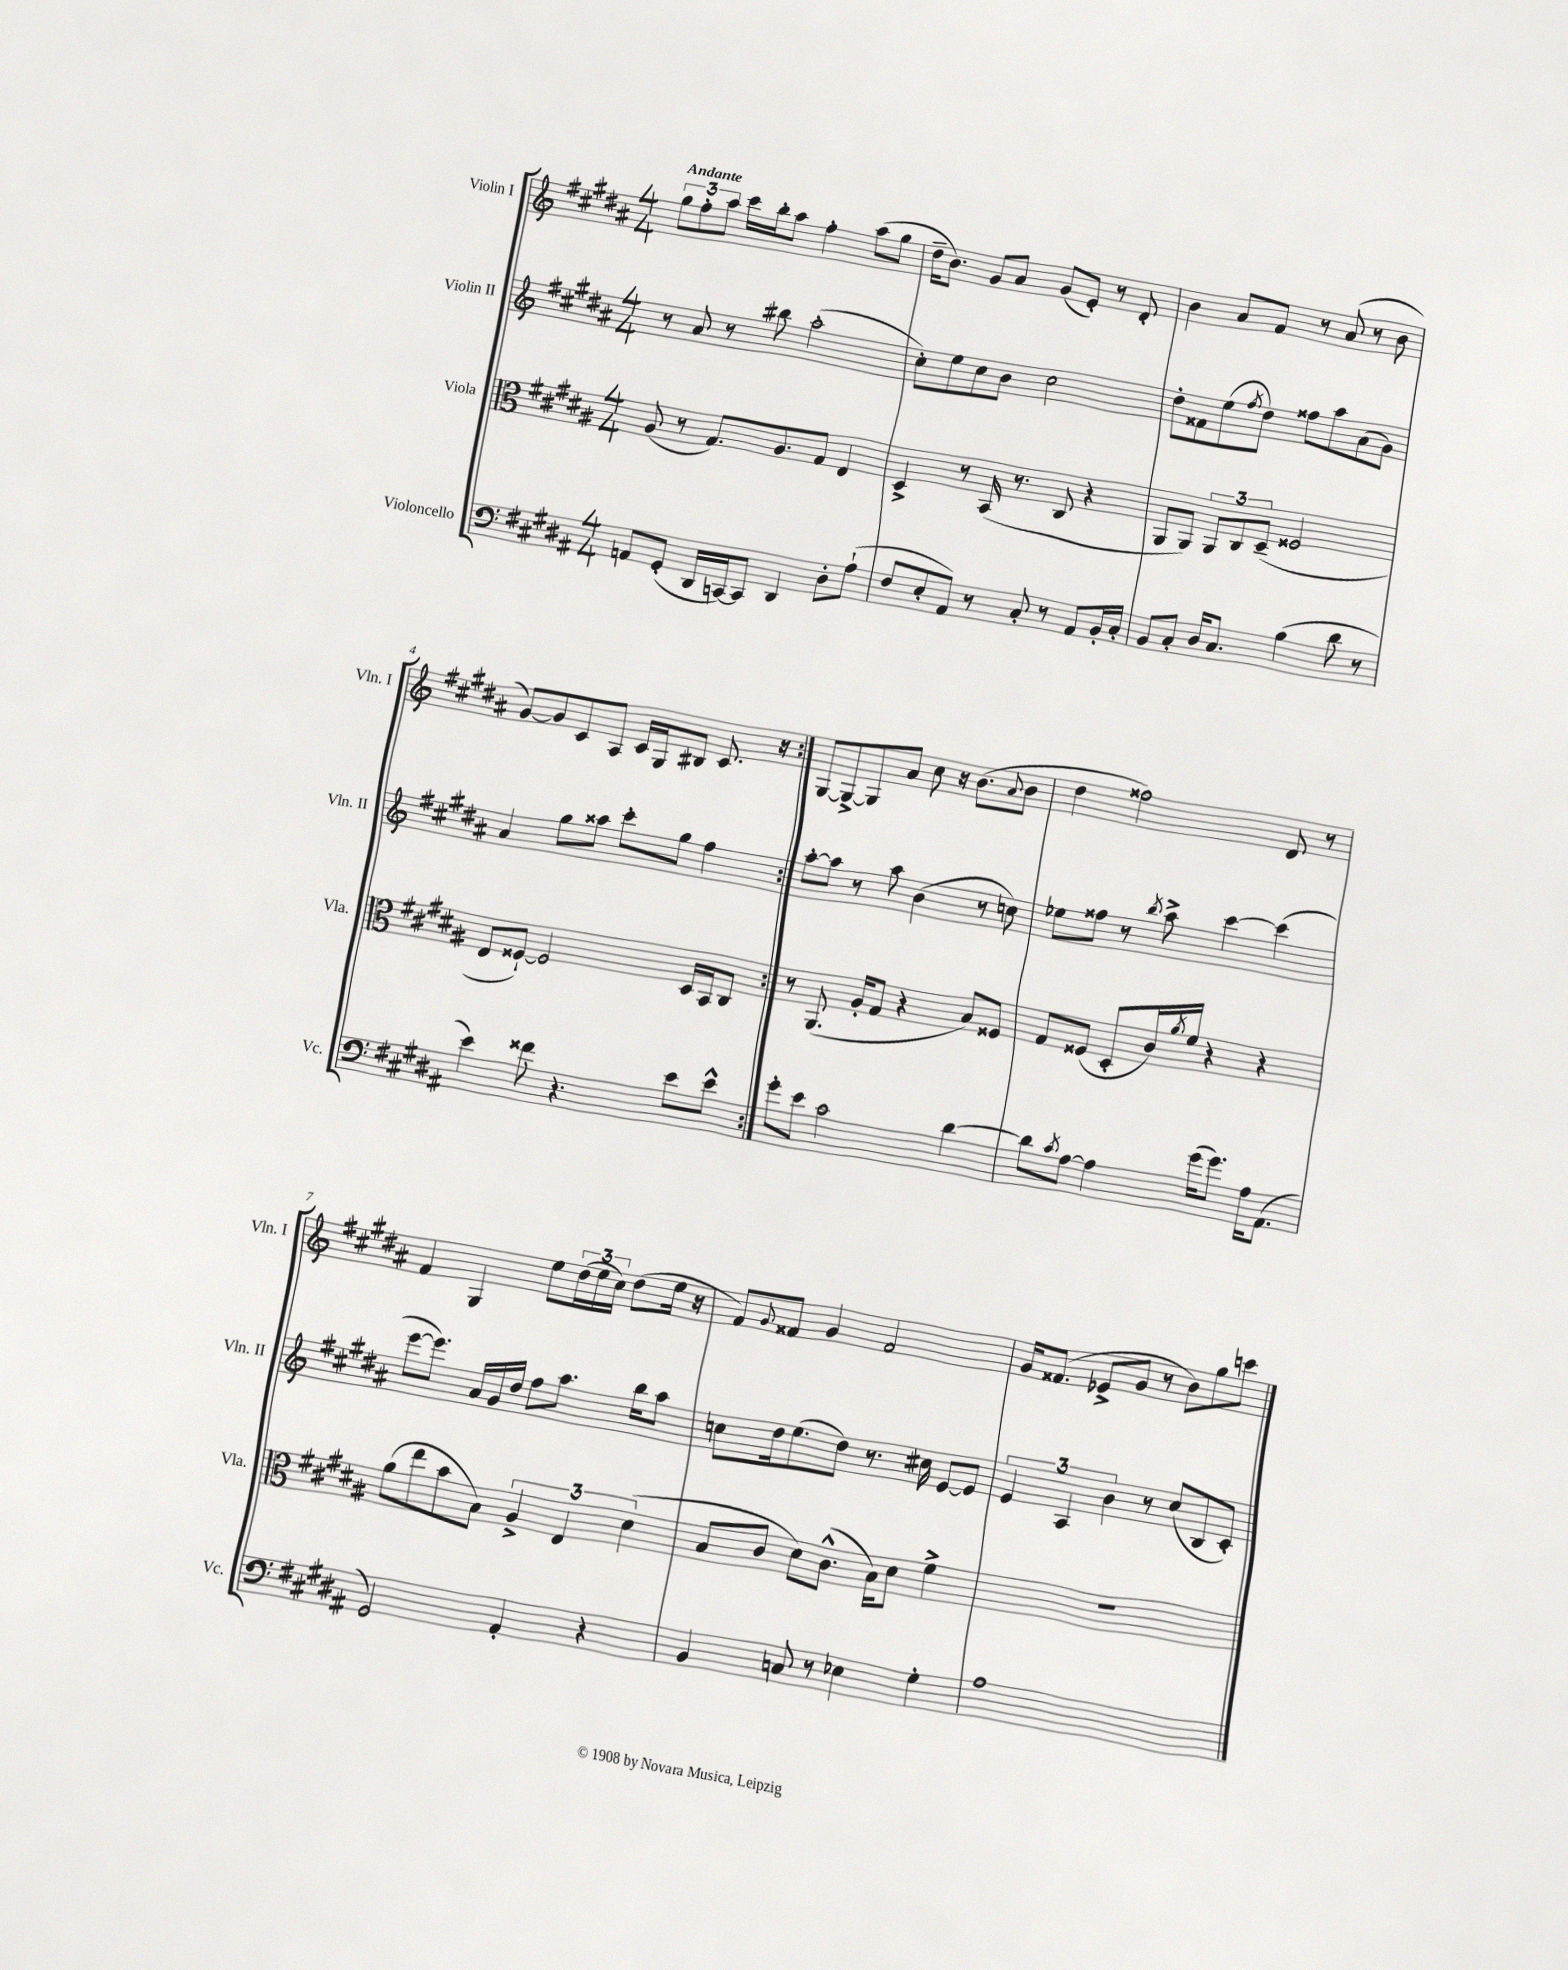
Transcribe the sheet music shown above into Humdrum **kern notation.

**kern	**kern	**kern	**kern
*part4	*part3	*part2	*part1
*staff4	*staff3	*staff2	*staff1
*I"Violoncello	*I"Viola	*I"Violin II	*I"Violin I
*I'Vc.	*I'Vla.	*I'Vln. II	*I'Vln. I
*clefF4	*clefC3	*clefG2	*clefG2
*k[f#c#g#d#a#]	*k[f#c#g#d#a#]	*k[f#c#g#d#a#]	*k[f#c#g#d#a#]
*M4/4	*M4/4	*M4/4	*M4/4
=1	=1	=1	=1
!	!	!	!LO:TX:a:B:t=Andante
8AAn/L	(8A#/	8r	12gg#\L
.	.	.	12ff#'\
(8GG#'/J	8r	8a#/	.
.	.	.	12aa#\J
16DD#/LL	8.G#/L)	8r	16ccc#\LL
[16CCn/J)	.	.	16bb'\J
8CC/J]	.	8bb#X\	8aa#\J
.	8.A#/	.	.
4DD#/	.	(2aa#'\	4ff#'\
.	8G#/J	.	.
8D#'\L	4E/	.	(8aa#\L
(8A#`\J	.	.	8gg#\J
=2	=2	=2	=2
8F#/L	4D#^/	8cc#'\L)	16dd#~\KL
.	.	.	8.b\J)
8E'/	.	8ee\	.
8AA#/J)	8r	8cc#\	8g#/L
8r	(16BB/	8b\J	8a#/J
.	8.r	.	.
8C#'/	.	2cc#\	(8g#/L
8r	8C#/	.	8e'/J)
8AA#/L	4r	.	8r
16BB'/L	.	.	8d#'/
16C#'/JJ	.	.	.
=3	=3	=3	=3
8BB/L	8AA#/L	8dd#'\L	4b\
8C#'/J	8AA#/J)	8f##X\	.
16D#/KL	12AA#/L	(8ee\	8a#/L
8.C#/J	.	.	.
.	12C#/	.	.
.	.	8qff#/	.
.	.	8dd#\J)	8f#/J
.	(12D#~/J	.	.
(4B\	2F##X/	8ff##X\L	8r
.	.	8aa#\	(8a#/
8d#\	.	(8a#\	8r
8r	.	8g#\J)	8b\
!!LO:LB:g=z
=4	=4	=4	=4
4e\)	8E/L	4a#/	[8g#/L)
.	[8F##X`/J)	.	8g#/]
8f##X\	2F##/]	8gg#\L	8c#/
4.r	.	8aa##X\J	8A#/J
.	.	8ccc#'\L	16c#/LL
.	.	.	16G#/J
.	.	8gg#\J	8B#X/J
8e\L	16D#/LL	4ff#\	8.c#/
.	16BB/J	.	.
8e^^\J	8C#/J	.	.
.	.	.	16r
=5:|!	=5:|!	=5:|!	=5:|!
8g#'\L	8r	[8aa#'\L	[8G#/L
8e\J	(8.AA#/	8aa#\J]	8G#^/_
2c#\	.	8r	8G#/]
.	16A#'/KL	.	.
.	8G#/J	8aa#\	8a#/J
.	4r	(4b\	8cc#\
.	.	.	16r
.	.	.	(8.b\L
[4d#\	8B/L)	8r	.
.	.	.	8qqa#/
.	8F##X/J	8ccn\)	8b\J
=6	=6	=6	=6
8d#\L]	8G#/L	8ee-X\L	4dd#\
8qc#/	.	.	.
[8A#\J	(8F##X/J	8ff##X\J	.
4A#\]	8D#'/L	8r	2ff##X\)
.	.	8qbb/	.
.	16c#/L)	8aa#^\	.
.	8qa#/	.	.
.	16f#/JJ	.	.
(16g#\KL	4r	[4ccc#\	.
8.g#\J)	.	.	.
16A#\KL	4r	(4ccc#\]	8d#/
(8.AA#\J	.	.	.
.	.	.	8r
!!LO:LB:g=z
=7	=7	=7	=7
2GG#/)	(8a#\L	[8eee\L	4f#/
.	8ee\	8.eee\J])	.
.	8b\	.	4G#/
.	.	16a#/LL	.
.	8B\J)	16g#/	.
.	.	16dd#/JJ	.
4AA#'/	6A#^/	8ff#\L	8ee\L
.	.	8.aa#\J	(24dd#\L
.	6E/	.	24ee\
.	.	.	24cc#\JJ)
4r	.	.	(8dd#\L
.	.	16bb\KL	.
.	(6d#\	.	.
.	.	8aa#\J	16ee\Jk
.	.	.	16r
=8	=8	=8	=8
4BB/	8B/L	8ccn\L	8f#/L)
.	.	.	8qqg#/
.	8c#/J	16dd#\k	8f##X/J
.	.	(8.ee\	.
8Cn/	8d#\L)	.	4g#/
8r	(8.c#^^\J	8dd#\J)	.
4E-X\	.	8.r	2f##/
.	16B\KL)	.	.
.	8d#\J	.	.
.	.	16cc#X\	.
4G#'\	4f#^\	[8e/L	.
.	.	8e/J]	.
=9	=9	=9	=9
1A#	1r	6e/	16g#/KL
.	.	.	(8.f##X/J
.	.	6A#/	.
.	.	.	8e-X^/L
.	.	6b\	.
.	.	.	8g#/J
.	.	8r	8r
.	.	(8cc#/L	8b\L)
.	.	8B/	8gg#\
.	.	8c#'/J)	8cccn\J
==	==	==	==
*-	*-	*-	*-
